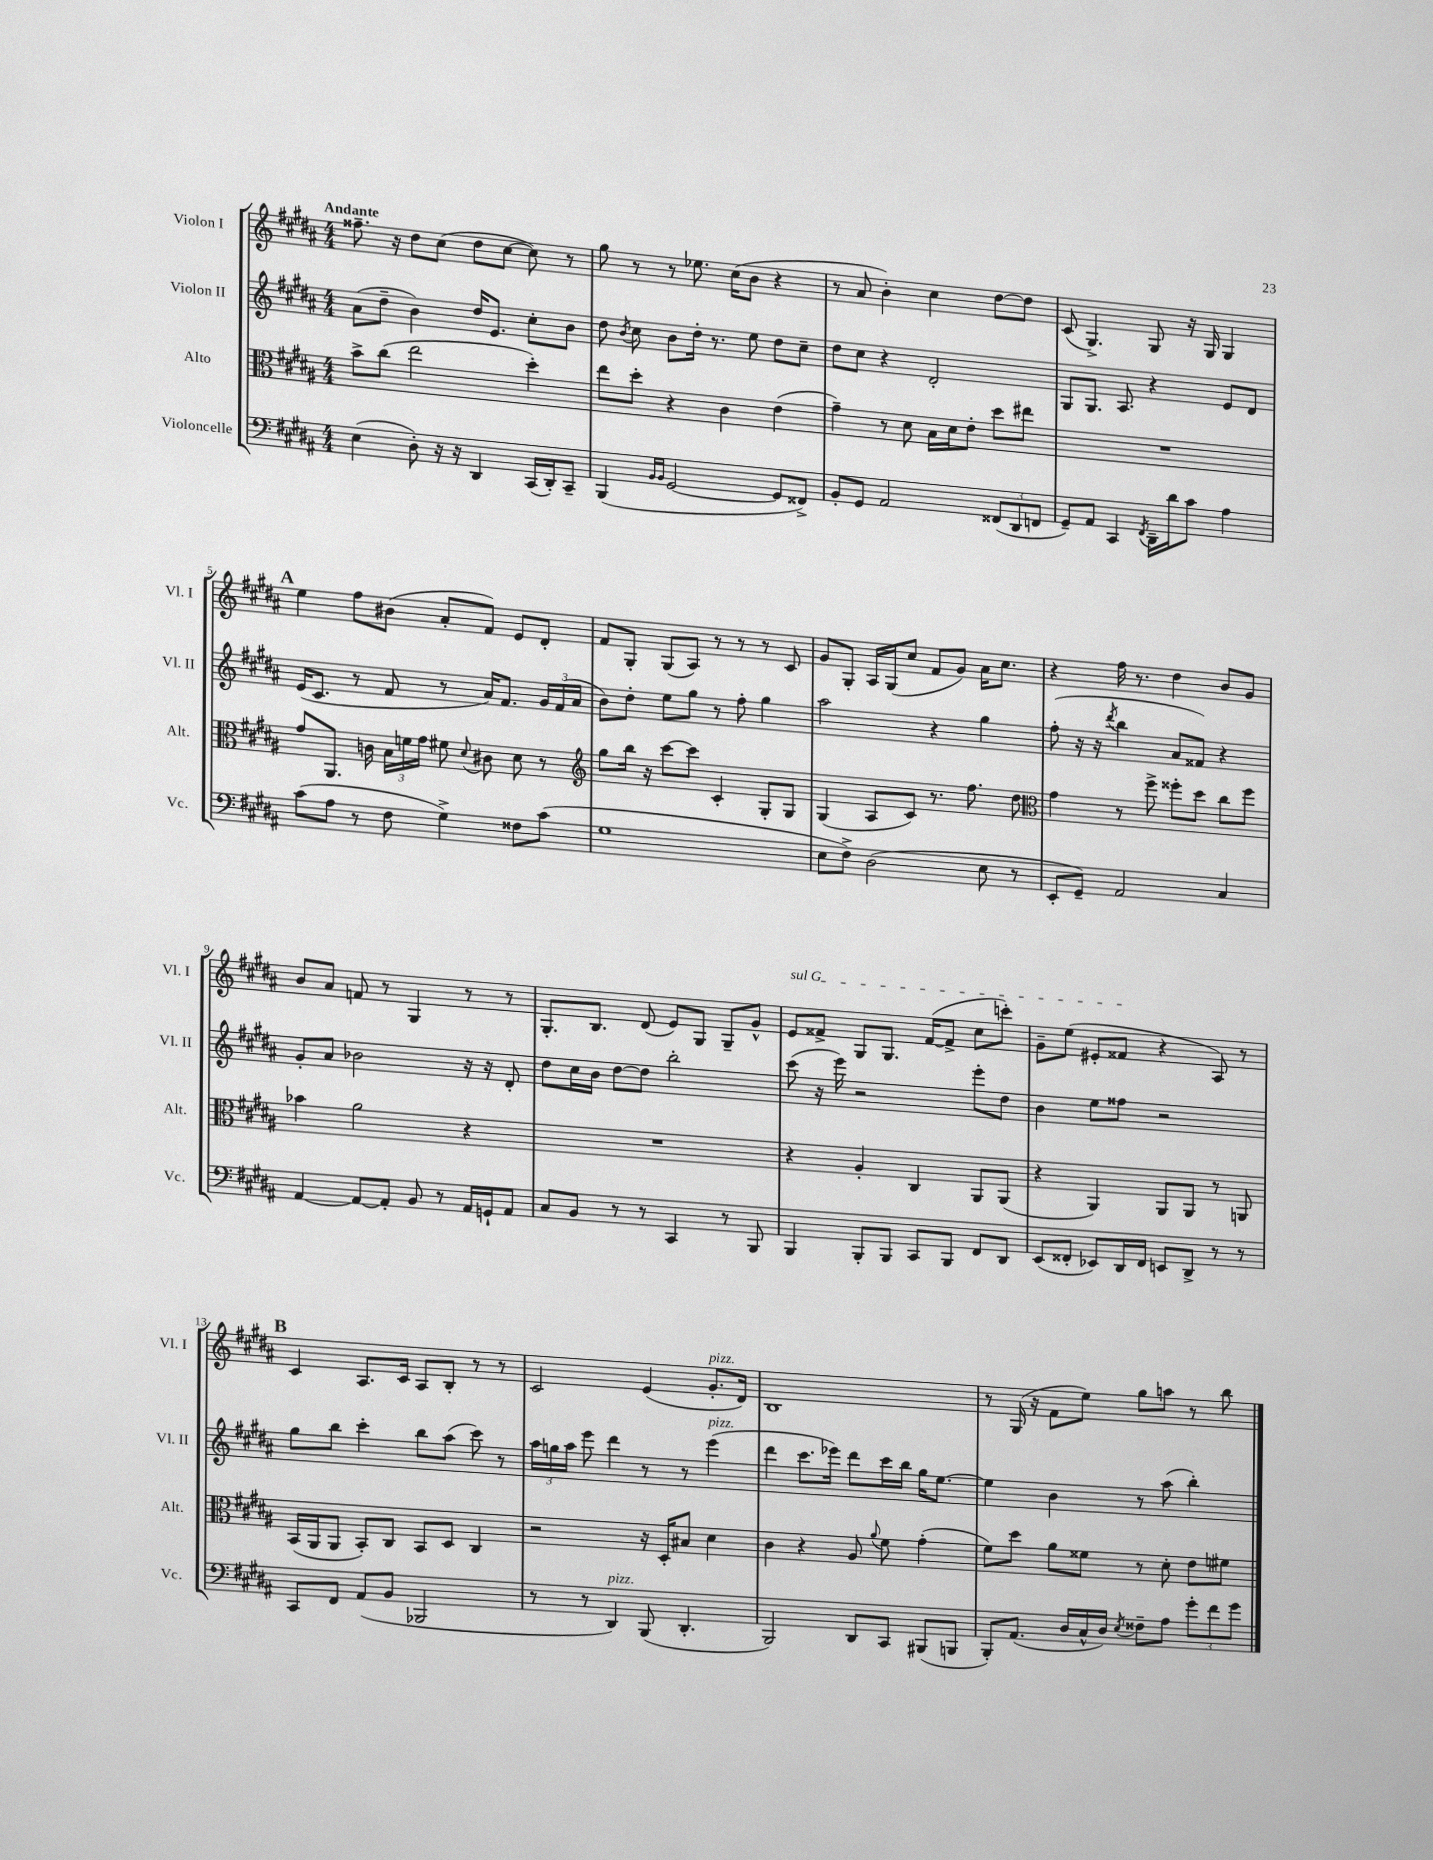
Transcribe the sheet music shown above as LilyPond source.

<<
\new StaffGroup <<
\new Staff = "s0" \with { instrumentName = "Violon I" shortInstrumentName = "Vl. I" } {
    \clef treble \key b \major \numericTimeSignature \time 4/4 \tempo "Andante"
    \autoBeamOff fisis''8.-- r16 dis''8[ cis''8]( dis''8[ cis''8]~ cis''8) r8 |
    gis''8 r8 r8 ees''8. cis''16[( b'8] r4 |
    r8 ais'8 b'4-.) cis''4 dis''8[~ dis''8] |
    cis'8( gis4.->) gis8 r16 gis16 gis4 |
    \mark \markup { \bold "A" } e''4 fis''8[ bis'8]( ais'8[-. fis'8]) e'8[ dis'8]-. |
    fis'8[ gis8]-. gis8[( ais8]) r8 r8 r8 cis'8 |
    gis'8[ gis8]-. ais16[ gis16( cis''8] fis'8[ gis'8]) ais'16[ cis''8.] |
    r4 fis''16 r8. dis''4 b'8[ gis'8] |
    b'8[ ais'8] f'8 r8 gis4 r8 r8 |
    gis8.[-. b8.] dis'8( e'8[) gis8] gis8[-- gis'8]-^ |
    \once \override TextSpanner.bound-details.left.text = \markup { \italic "sul G" } e'8[\startTextSpan fisis'8]-> gis8[ gis8.] fisis'16[~( fisis'8]-> cis''8[ c'''8]-.) |
    gis'8[-- e''8]( eis'8[-. fisis'8]\stopTextSpan r4 ais8) r8 |
    \mark \markup { \bold "B" } cis'4 ais8.[ cis'16] ais8[ b8]-. r8 r8 |
    cis'2 e'4( gis'8.[-.^\markup { \italic "pizz." } dis'16]) |
    b1 |
    r8 gis16( r16 fis'8[ e''8]) gis''8[ a''8] r8 b''8 \bar "|." |
}
\new Staff = "s1" \with { instrumentName = "Violon II" shortInstrumentName = "Vl. II" } {
    \clef treble \key b \major \numericTimeSignature \time 4/4
    \autoBeamOff ais'8[( dis''8]-- b'4) dis''16[ e'8.] cis''8[-. b'8] |
    dis''8 \acciaccatura { b'8 } cis''8 b'8[ dis''16]-. r8. e''8 dis''8[ cis''8]-- |
    dis''8[ cis''8] r4 dis'2-. |
    gis8[ gis8.] ais8. r4 e'8[ dis'8] |
    \mark \markup { \bold "A" } e'16[( cis'8.] r8 fis'8 r8 ais'16[) fis'8.] \tuplet 3/2 { gis'16[ fis'16( ais'16] } |
    b'8[) dis''8]-. e''8[ gis''8] r8 fis''8-. gis''4 |
    ais''2 r4 gis''4 |
    fis''8-.( r16 r16 \acciaccatura { dis'''8 } b''4 ais'8[ fisis'8]) r4 |
    gis'8[-. ais'8] bes'2 r16 r16 dis'8-. |
    dis''8[ cis''16 b'16] dis''8[~ dis''8] b''2-. |
    cis'''8( r16 e'''16) r2 e'''8[-. dis''8] |
    b'4 e''8[ fisis''8] r2 |
    \mark \markup { \bold "B" } gis''8[ b''8] cis'''4-. b''8[ ais''8]( cis'''8) r8 |
    \tuplet 3/2 { ais''16[ g''16 ais''16] } e'''8 dis'''4 r8 r8 e'''4^\markup { \italic "pizz." }( |
    dis'''4 cis'''8.[ ees'''16]) dis'''8[ cis'''16 b''16] gis''16[ e''8.]~ |
    e''4 b'4 r8 ais''8( b''4-.) \bar "|." |
}
\new Staff = "s2" \with { instrumentName = "Alto" shortInstrumentName = "Alt." } {
    \clef alto \key b \major \numericTimeSignature \time 4/4
    \autoBeamOff b'8[-> cis''8]( e''2 dis''4-.) |
    e''8[ dis''8]-. r4 cis'4 e'4( |
    gis'4--) r8 dis'8 b16[ dis'16 e'8]-. dis''8[ eis''8] |
    R1 |
    \mark \markup { \bold "A" } gis'8[ ais,8.] c'16 \tuplet 3/2 { b16[ f'16 gis'16] } fis'8 \appoggiatura { dis'8 } cis'8 dis'8 r8 |
    \clef treble gis''8[ b''16] r16 cis'''8[~ cis'''8] cis'4-. gis8[-. gis8] |
    gis4( ais8[ cis'8]) r8. fis''8. dis''8 |
    \clef alto gis'4 r8 fis''8-> fisis''8[-. dis''8] cis''8[ fisis''8] |
    bes'4 ais'2 r4 |
    R1 |
    r4 ais4-. cis4 ais,8[ ais,8]( |
    r4 ais,4) ais,8[ ais,8] r8 a,8 |
    \mark \markup { \bold "B" } b,16[( ais,16 ais,8] b,8[-.) cis8] b,8[ dis8] cis4 |
    r2 r16 dis16[-. bis8] dis'4 |
    cis'4 r4 ais8 \appoggiatura { ais'8 } fis'8 gis'4-.( |
    fis'8[) dis''8] ais'8[ fisis'8] r8 dis'8-. e'8[ fis'8] \bar "|." |
}
\new Staff = "s3" \with { instrumentName = "Violoncelle" shortInstrumentName = "Vc." } {
    \clef bass \key b \major \numericTimeSignature \time 4/4
    \autoBeamOff e4( dis8-.) r16 r16 dis,4 cis,16[( dis,16-.) cis,8]-- |
    b,,4( \grace { b,16[ b,16] } gis,2~ gis,8[ fisis,8]->) |
    b,8[-. gis,8] ais,2 \tuplet 3/2 { fisis,8[( dis,8 f,8] } |
    gis,8[--) ais,8] cis,4 \acciaccatura { fis,8 } dis,16[-- dis'16 cis'8] ais4 |
    \mark \markup { \bold "A" } cis'8[( ais8] r8 fis8 gis4->) fisis8[ cis'8]( |
    gis1 |
    e8[ fis8]->) dis2( e8 r8 |
    e,8[-. gis,8]--) ais,2 cis4 |
    ais,4~ ais,8[~ ais,8]-. b,8 r8 ais,16[ g,16-! ais,8] |
    cis8[ b,8] r8 r8 cis,4 r8 b,,8 |
    b,,4 b,,8[-. b,,8] cis,8[ b,,8] fis,8[ dis,8] |
    e,8[( fisis,8]-. ees,8[) dis,16 fisis,16] e,8[ dis,8]-> r8 r8 |
    \mark \markup { \bold "B" } cis,8[ fis,8] ais,8[( b,8] bes,,2 |
    r8 r8 dis,4^\markup { \italic "pizz." }) b,,8( dis,4.-. |
    b,,2) dis,8[ cis,8] bis,,8[( b,,8] |
    b,,8[-.) ais,8.]( dis16[ cis16-^ dis16]) \acciaccatura { e8 } fisis8[-- ais8] \tuplet 3/2 { gis'8[-. fis'8 gis'8] } \bar "|." |
}
>>
>>
